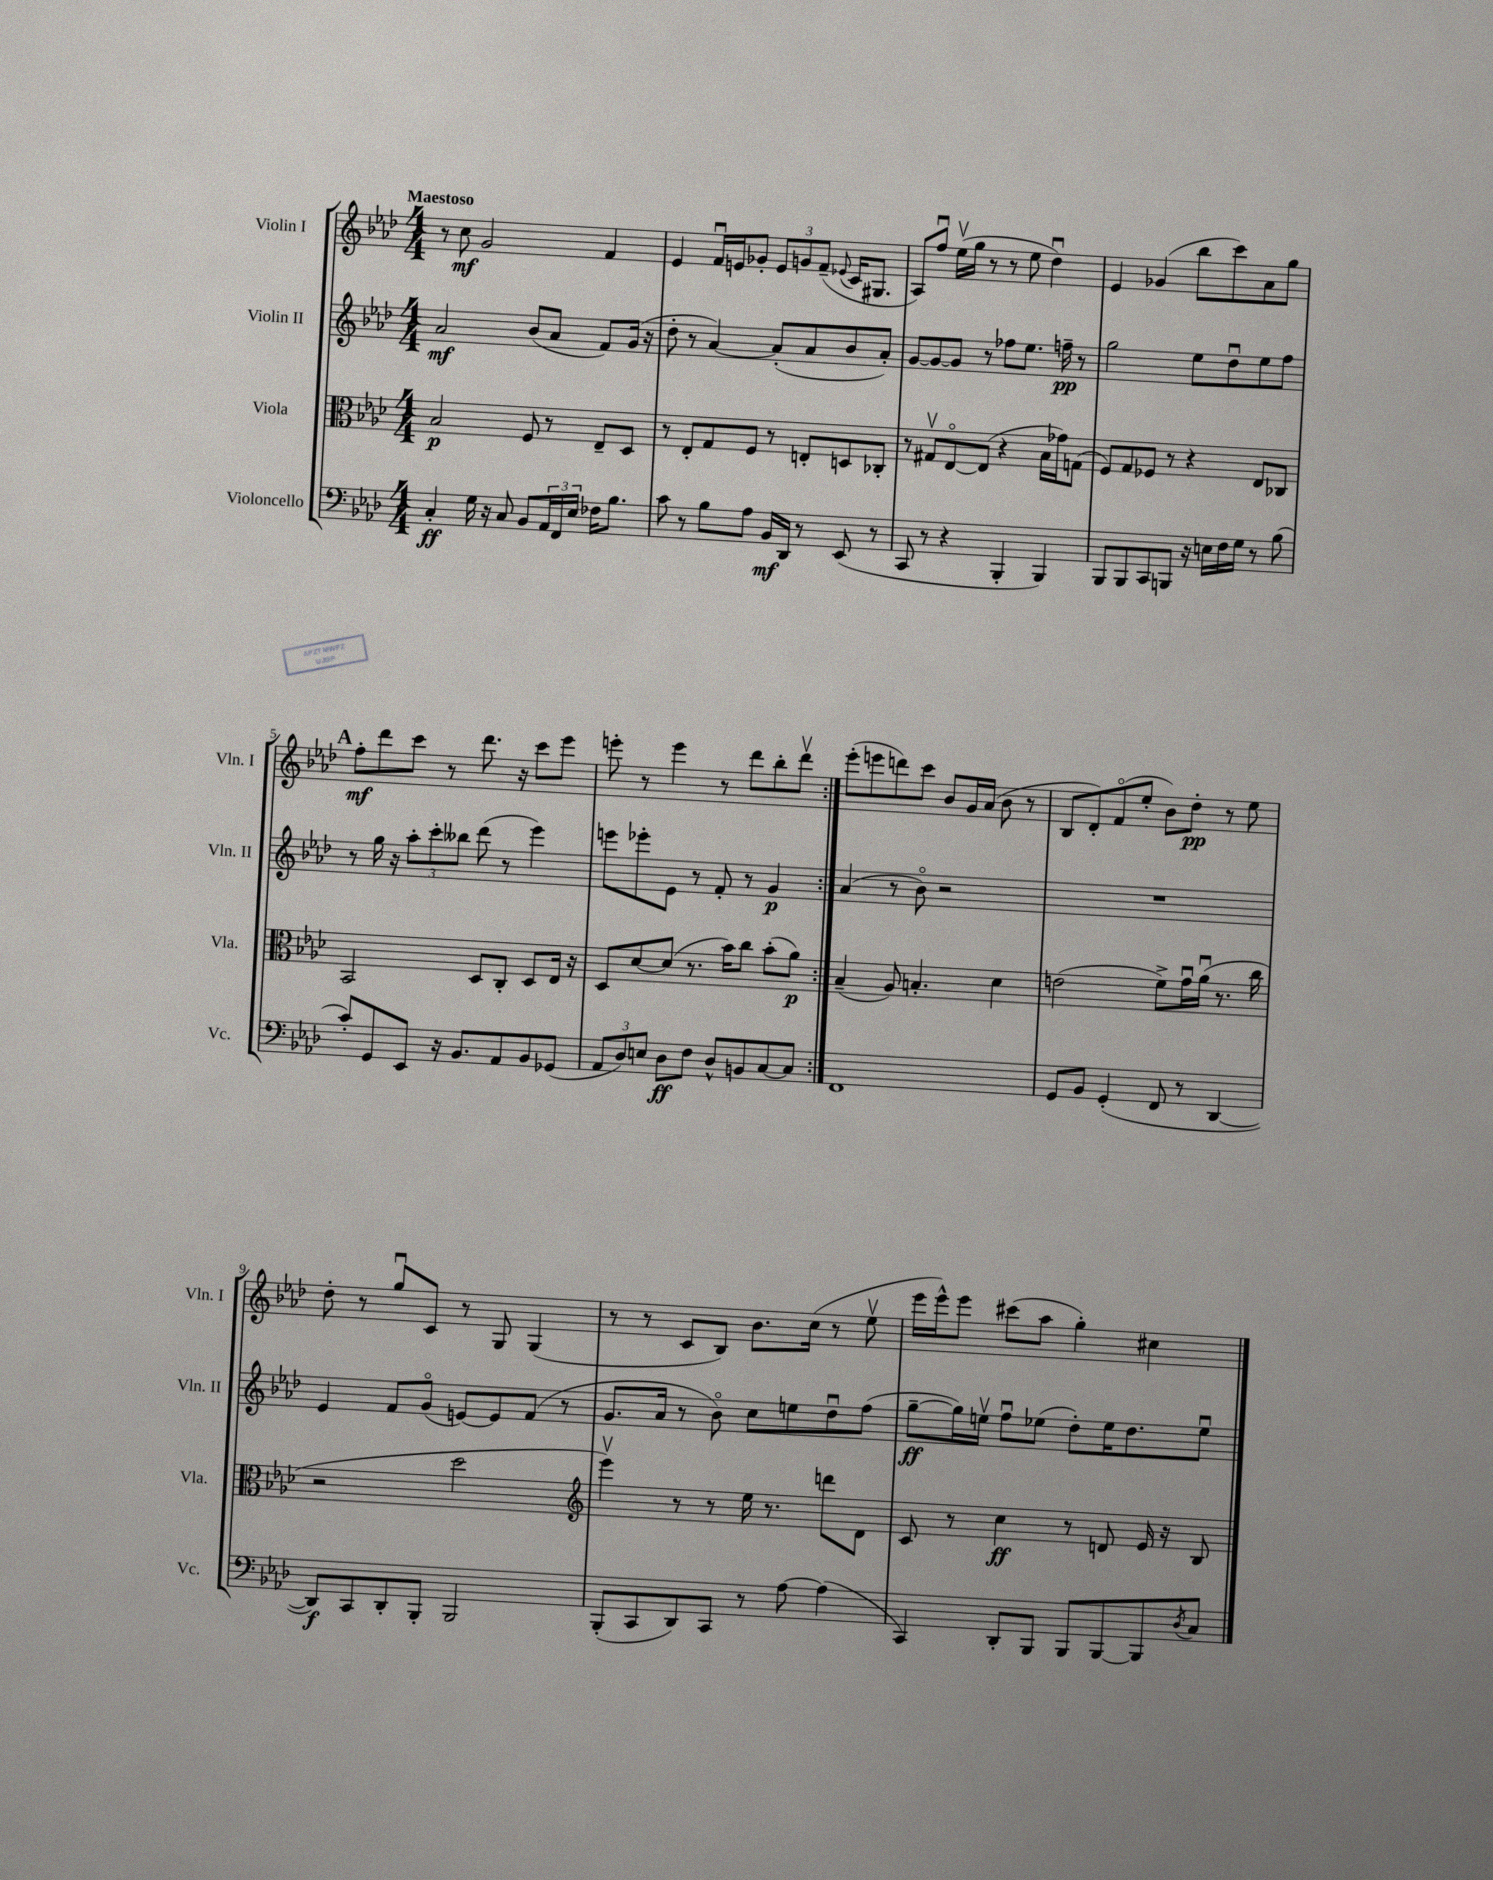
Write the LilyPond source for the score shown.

<<
\new StaffGroup <<
\new Staff = "s0" \with { instrumentName = "Violin I" shortInstrumentName = "Vln. I" } {
    \clef treble \key aes \major \numericTimeSignature \time 4/4 \tempo "Maestoso"
    \repeat volta 2 { r8 c''8\mf g'2 f'4 |
    ees'4 f'16\downbow e'16 ges'8-. \tuplet 3/2 { e'8 g'8 f'8--( } \appoggiatura { ees'8 } c'16 gis8. |
    aes8) f''8\downbow ees''16\upbow( g''16 r8 r8 ees''8 des''4\downbow) |
    ees'4 ges'4( bes''8 c'''8) aes'8 g''8 |
    \mark \markup { \bold "A" } f''8-.\mf des'''8 c'''8 r8 des'''8. r16 c'''8 ees'''8 |
    e'''8-. r8 e'''4 r8 des'''8 bes''8-. des'''8\upbow | }
    ees'''8-.( e'''8 d'''8) c'''8 bes'8 g'16 aes'16( bes'8 r8 |
    bes8 des'8-.) f'8\flageolet( ees''8-. bes'8) des''8-.\pp r8 ees''8 |
    des''8-. r8 g''8\downbow c'8 r8 g8 g4( |
    r8 r8 c'8 bes8) bes'8. c''16( r8 ees''8\upbow |
    ees'''16 ees'''16-^) ees'''8 cis'''8( aes''8 g''4-.) cis''4 \bar "|." |
}
\new Staff = "s1" \with { instrumentName = "Violin II" shortInstrumentName = "Vln. II" } {
    \clef treble \key aes \major \numericTimeSignature \time 4/4
    \repeat volta 2 { aes'2\mf bes'8( aes'8 f'8) g'16( r16 |
    des''8-. r8 aes'4~) aes'8-.( aes'8 bes'8 aes'8-.) |
    g'8~ g'8~ g'8 r8 fes''8 ees''8. f''16--\pp r8 |
    g''2 ees''8 des''8\downbow ees''8 f''8 |
    \mark \markup { \bold "A" } r8 g''16 r16 \tuplet 3/2 { aes''8-. c'''8-. beses''8 } des'''8( r8 ees'''4) |
    e'''8 ees'''8-. ees'8 r8 f'8-. r8 g'4\p | }
    aes'4( r8 bes'8\flageolet) r2 |
    R1 |
    ees'4 f'8 g'8\flageolet( e'8~) e'8 f'8( r8 |
    g'8. aes'16 r8 bes'8\flageolet) c''8 e''8 des''8\downbow f''8( |
    g''8~--\ff g''16) e''16\upbow f''8\downbow ees''8( des''8-.) ees''16 des''8. ees''8\downbow \bar "|." |
}
\new Staff = "s2" \with { instrumentName = "Viola" shortInstrumentName = "Vla." } {
    \clef alto \key aes \major \numericTimeSignature \time 4/4
    \repeat volta 2 { bes2\p f8 r8 ees8-- des8 |
    r8 ees8-. g8 f8 r8 e8-. d8 ces8-. |
    r8 gis8\upbow ees8~\flageolet ees8( r4 bes16 ges'16) g8( |
    f8) g8 fes8 r8 r4 ees8 ces8 |
    \mark \markup { \bold "A" } bes,2 des8 c8-. des8 ees16 r16 |
    des8 des'8~ des'8( r8. bes'16) c''8 bes'8-.( aes'8\p) | }
    bes4--( aes8) b4.-. des'4 |
    e'2( f'8->) g'16\downbow aes'16\downbow( r8. c''16 |
    r2 des''2 |
    \clef treble ees'''4\upbow) r8 r8 ees''16 r8. d'''8 des'8 |
    c'8 r8 c''4\ff r8 d'8 ees'16 r16 bes8 \bar "|." |
}
\new Staff = "s3" \with { instrumentName = "Violoncello" shortInstrumentName = "Vc." } {
    \clef bass \key aes \major \numericTimeSignature \time 4/4
    \repeat volta 2 { c4-.\ff g16 r16 c8 bes,8 \tuplet 3/2 { aes,16 f,16 ees16 } fes16 bes8. |
    c'8 r8 bes8 aes8 bes,16\mf des,16 r8 ees,8( r8 |
    c,8 r8 r4 bes,,4-. bes,,4) |
    bes,,8 bes,,8 c,8 b,,8 r16 e16 f16 g16 r8 bes8( |
    \mark \markup { \bold "A" } c'8-.) g,8 ees,8 r16 bes,8. aes,8 bes,8 ges,8( |
    \tuplet 3/2 { aes,8 des8) e8 } des8\ff f8 des8-^ b,8 c8~ c8 | }
    f,1 |
    g,8 bes,8 g,4-.( f,8 r8 des,4~ |
    des,8\f) c,8 des,8-. bes,,8-. bes,,2 |
    bes,,8-.( c,8 des,8) c,8 r8 aes8~ aes4( |
    c,4) des,8-. bes,,8 bes,,8 bes,,8~ bes,,8 \acciaccatura { des8 } c8 \bar "|." |
}
>>
>>
